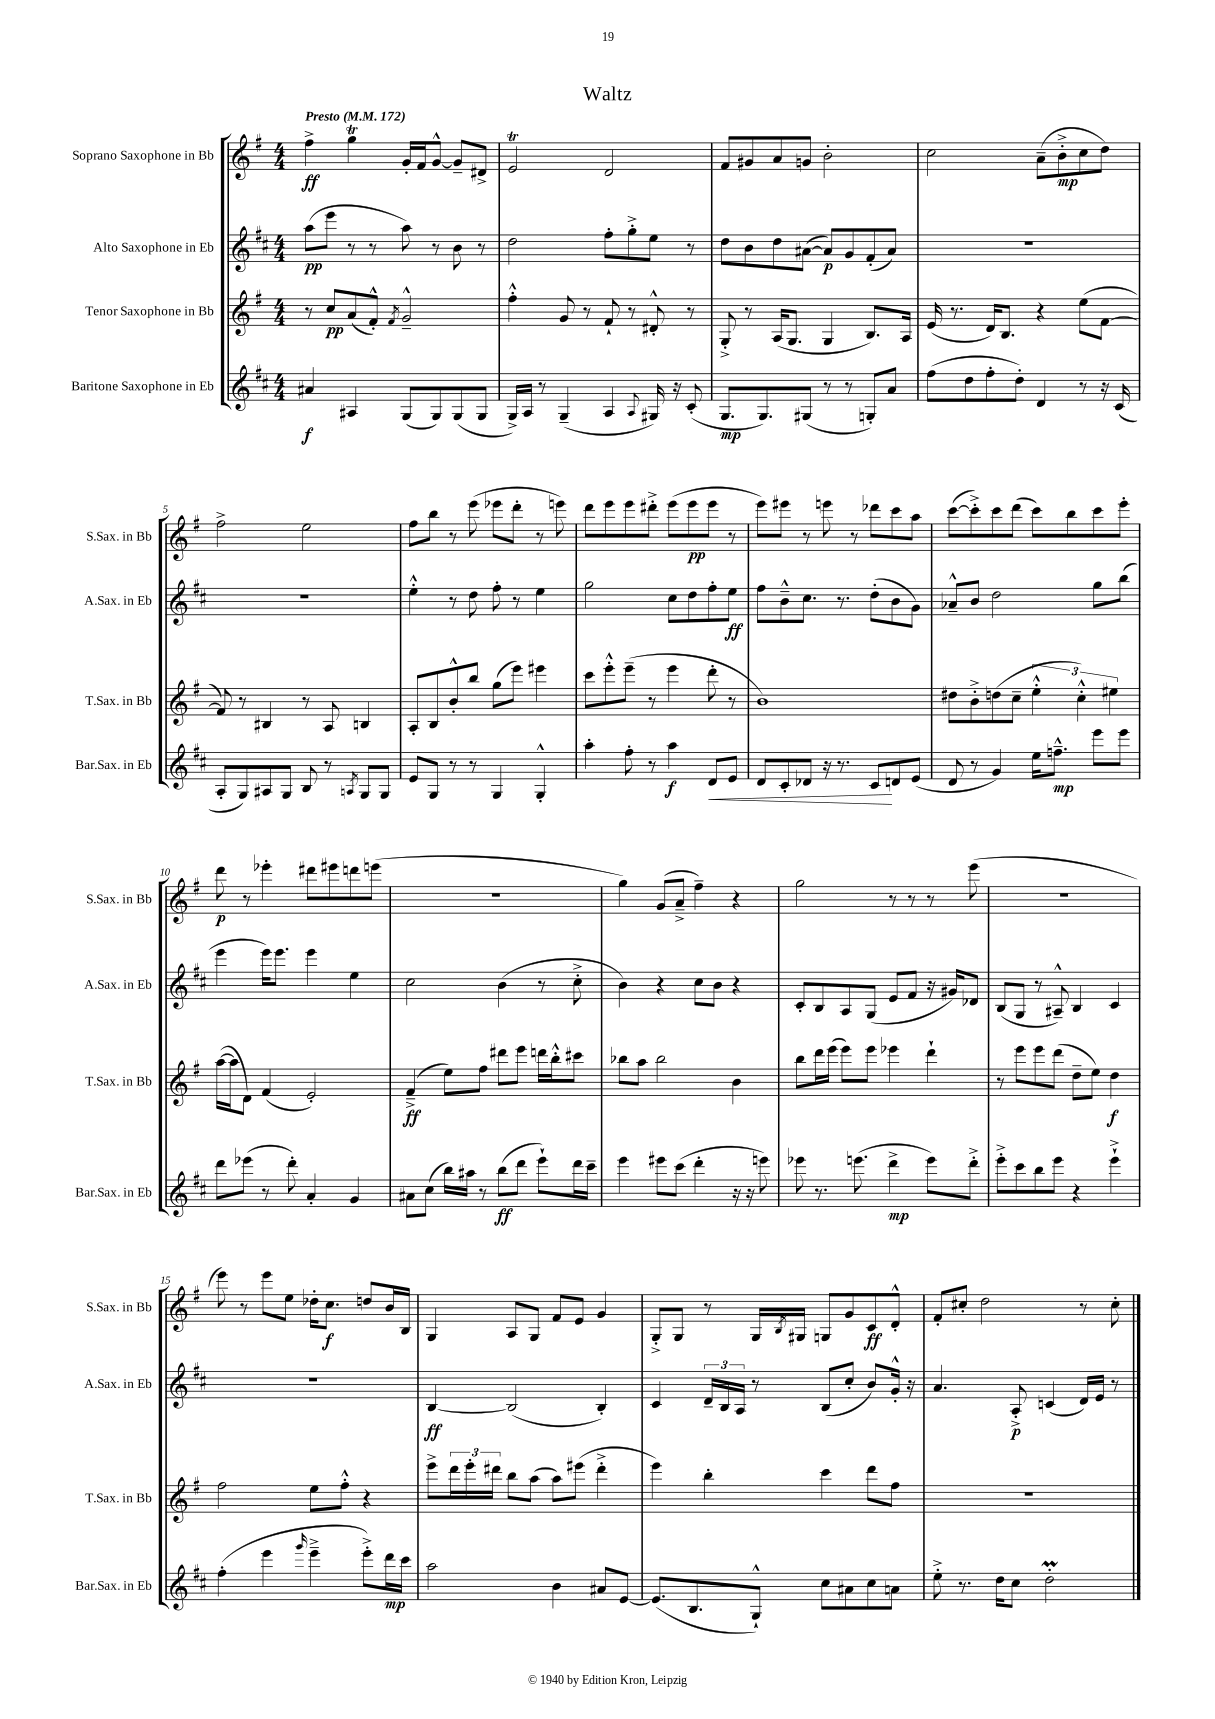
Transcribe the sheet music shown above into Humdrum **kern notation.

**kern	**kern	**kern	**kern
*staff4	*staff3	*staff2	*staff1
*clefG2	*clefG2	*clefG2	*clefG2
*k[f#c#]	*k[f#]	*k[f#c#]	*k[f#]
*M4/4	*M4/4	*M4/4	*M4/4
*MM172	*MM172	*MM172	*MM172
4a#	8r	(8aa	4ff#^
.	8cc	8eee	.
4A#	(8a	8r	4gg
.	8f#'^^)	8r	.
.	8qf#	.	.
(8G	2g~^^	8aa)	16g'
.	.	.	16f#
8G)	.	8r	[8g^^
(8G	.	8b	8g~]
8G	.	8r	8d#^
=	=	=	=
16G^)	4ff#'^^	2dd	2e
16A	.	.	.
8r	.	.	.
(4G~	8g	.	.
.	8r	.	.
4A	8f#`	8ff#'	2d
.	8r	8gg'^	.
8qqA	.	.	.
16G#)	8d#'^^	8ee	.
16r	.	.	.
(8c#'	8r	8r	.
=	=	=	=
8.G	8G'^	8dd	8f#
.	8r	8b	8g#
8.G)	.	.	.
.	(16A	8dd	8a
.	8.G	.	.
(8G#	.	([8a#	8g
8r	4G	8a#])	2b'
8r	.	8g	.
8G')	8.B)	(8f#'	.
8a	.	8a#)	.
.	16A	.	.
=	=	=	=
(8ff#	(16e	1r	2cc
.	8.r	.	.
8dd	.	.	.
8ff#'	16d)	.	.
.	8.B	.	.
8dd')	.	.	.
4d	4r	.	(8a~
.	.	.	8b'^
8r	(8ee	.	8cc
16r	[8f#	.	8dd)
(16c#	.	.	.
=	=	=	=
8A'	8f#])	1r	2ff#^
8G)	8r	.	.
8A#	4B#	.	.
8G	.	.	.
8B	8r	.	2ee
8r	8A	.	.
8qA	.	.	.
8G	4B	.	.
8G	.	.	.
=	=	=	=
8e	8A'	4ee'^^	8ff#
8G	8B	.	8bb
8r	8b'^^	8r	8r
8r	8bb	8dd	(8eee
4G	(8gg	8ff#'	8eee-
.	8eee)	8r	8ddd'
4G'^^	4eee#	4ee	8r
.	.	.	8eee)
=	=	=	=
4aa'	8ccc	2gg	8ddd
.	8eee'^^	.	8eee
8ff#'	(8eee~	.	8eee
8r	8r	.	8ddd#'^
4aa	4eee	8cc#	(8eee
.	.	8dd	8eee
8d	8ddd'	8ff#'	8eee
8e	8r	8ee	8r
=	=	=	=
8d	1b)	8ff#	8eee)
8c#'	.	8b~^^	8eee#
8d-	.	8.cc#	8r
16r	.	.	8eee
8.r	.	8.r	.
.	.	.	8r
8c#	.	(8dd'	8ddd-
8d	.	8b	8ccc
(8e	.	8g)	8aa
=	=	=	=
8d	8dd#	8a-~^^	([8ccc
8r	8b'^	8b	8ccc'^])
4g)	(8dd	2dd	8ccc
.	8cc~	.	(8ddd
16ee	6ee'^^	.	8ccc)
8.ff~^^	.	.	.
.	.	.	8bb
.	6cc'^^)	.	.
8eee	.	8gg	8ccc
.	6ee#	.	.
8eee	.	(8bb	8eee'
=	=	=	=
8ddd	([16aa	4eee	8ddd
.	16aa]	.	.
(8eee-	8d)	.	8r
8r	(4f#	16eee)	4eee-'
.	.	8.eee	.
8ddd')	.	.	.
4a'	2e')	4eee	8ddd#
.	.	.	8eee#
4g	.	4ee	8ddd
.	.	.	(8eee
=	=	=	=
8a#	(4f#~^	2cc#	1r
(8cc#	.	.	.
16bb)	8ee)	.	.
16aa#	.	.	.
8r	8ff#	.	.
(8bb	8ddd#	(4b	.
8ddd	8eee	.	.
8eee`)	16ddd	8r	.
.	16bb'^^	.	.
16ddd	8ccc#	8cc#'^	.
16ccc#~	.	.	.
=	=	=	=
4eee	8bb-	4b)	4gg)
.	8aa	.	.
8eee#	2bb-	4r	(8g
(8ccc#	.	.	8a~^
4ddd'	.	8cc#	4ff#~)
.	.	8b	.
16r	4b	4r	4r
16r	.	.	.
8eee)	.	.	.
=	=	=	=
8eee-	8bb	8c#'	2gg
8.r	16ddd	8B	.
.	(16eee	.	.
.	8eee)	8A	.
(8.eee	.	.	.
.	8eee	(8G	.
4ddd^	4eee-	8e	8r
.	.	8f#	8r
8eee)	4ddd`	16r	8r
.	.	16g#)	.
8ddd'^	.	8d-	(8eee
=	=	=	=
8eee'^	8r	(8B	1r
8ccc#	8eee	8G	.
8bb	8eee	8r	.
8eee	(8ddd	8A#~^^)	.
4r	8dd~	4B	.
.	8ee)	.	.
4eee`^	4dd	4c#	.
=	=	=	=
(4ff#'	2ff#	1r	8eee)
.	.	.	8r
4eee	.	.	8eee
.	.	.	8ee
16qqggg	.	.	.
4eee~^	8ee	.	16dd-'
.	.	.	8.cc
.	8ff#'^^	.	.
8eee'^)	4r	.	8dd
16ddd	.	.	16b
16ccc#	.	.	16B
=	=	=	=
2aa	8eee^	[4B	4G
.	24ddd	.	.
.	24eee'	.	.
.	24ddd#	.	.
.	8bb	(2B]	8A
.	(8aa	.	8G
4b	8aa)	.	8f#
.	(8eee#	.	8e
8a#	4ddd#'^	4B')	4g
[8e	.	.	.
=	=	=	=
(8.e]	4eee)	4c#	8G'^
.	.	.	8G
8.B	.	.	.
.	4bb'	24d~	8r
.	.	24B	.
.	.	24A	.
8G`^^)	.	8r	16G
.	.	.	8qB
.	.	.	16G#
8cc#	4ccc	(8B	8G
8a#	.	8cc#'	8g
8cc#	8ddd	8b)	8c
8a	8ff#	16g'^^	8d'^^
.	.	16r	.
=	=	=	=
8ee'^	1r	4.a	8f#'
8.r	.	.	8cc#'
.	.	.	2dd
16dd	.	.	.
8cc#	.	8A'^	.
2dd'	.	(4c	.
.	.	16d)	8r
.	.	16e	.
.	.	8r	8cc#'
==	==	==	==
*-	*-	*-	*-
